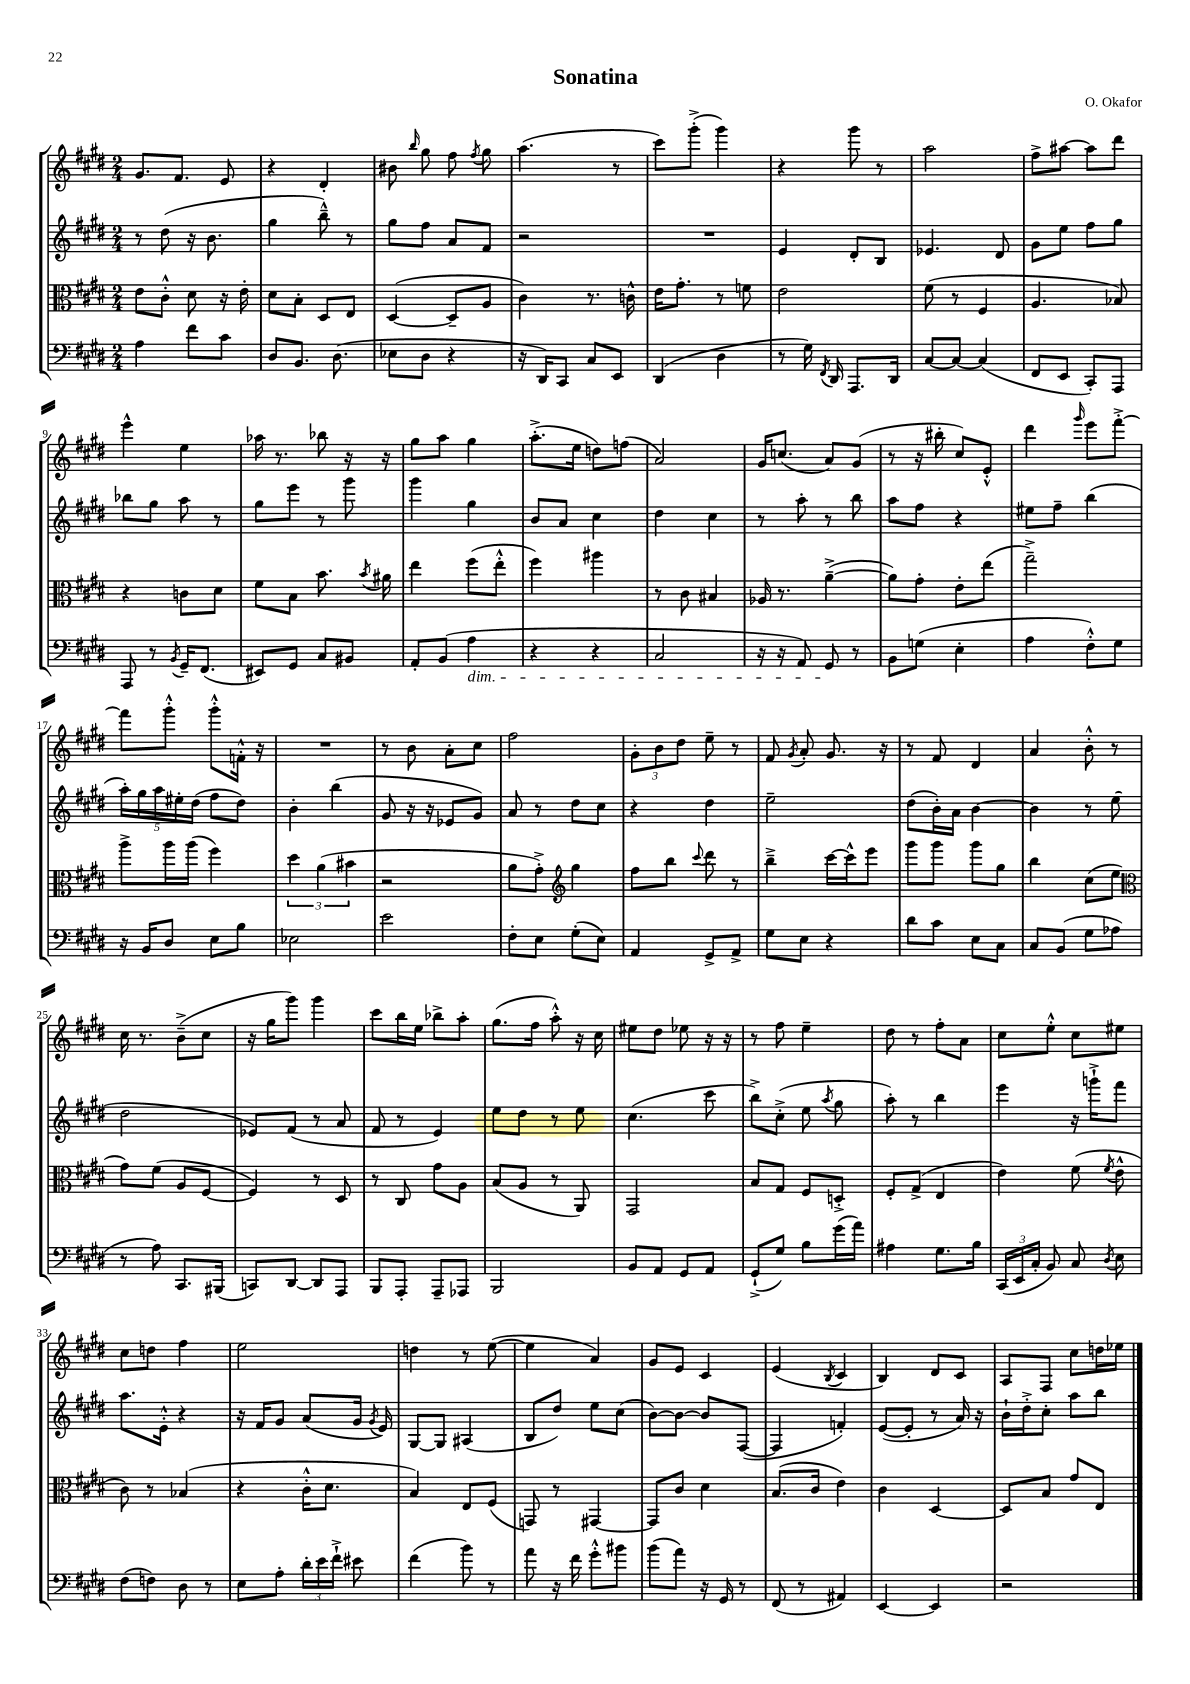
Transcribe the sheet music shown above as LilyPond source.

\header { title = "Sonatina" composer = "O. Okafor" }
<<
\new StaffGroup <<
\new Staff = "s0" {
    \clef treble \key e \major \numericTimeSignature \time 2/4
    \autoBeamOff gis'8.[ fis'8.] e'8 |
    r4 dis'4-. |
    bis'8 \grace { b''16 } gis''8 fis''8 \acciaccatura { fis''8 } gis''8 |
    a''4.( r8 |
    cis'''8[) gis'''8]-.->( gis'''4) |
    r4 gis'''8 r8 |
    a''2 |
    fis''8[-> ais''8]~ ais''8[ dis'''8] |
    e'''4-^ e''4 |
    aes''16 r8. bes''8 r16 r16 |
    gis''8[ a''8] gis''4 |
    a''8.[-.->( e''16] d''8[) f''8]( |
    a'2) |
    gis'16[ c''8.]( a'8[) gis'8]( |
    r8 r16 bis''16-. cis''8[) e'8]-.-^ |
    dis'''4 \grace { gis'''16 } e'''8[ fis'''8]~-.-> |
    fis'''8[ gis'''8]-.-^ gis'''8[-.-^ f'16]-.-^ r16 |
    R2 |
    r8 b'8 a'8[-. cis''8] |
    fis''2 |
    \tuplet 3/2 { gis'8[-. b'8 dis''8] } e''8-- r8 |
    fis'8 \acciaccatura { gis'8 } a'8-. gis'8. r16 |
    r8 fis'8 dis'4 |
    a'4 b'8-.-^ r8 |
    cis''16 r8. b'8[--->( cis''8] |
    r16 gis''16[ gis'''8]) gis'''4 |
    cis'''8[ b''16 e''16] bes''8[-> a''8]-. |
    gis''8.[( fis''16] a''8-.-^) r16 cis''16 |
    eis''8[ dis''8] ees''8 r16 r16 |
    r8 fis''8 e''4-- |
    dis''8 r8 fis''8[-. a'8] |
    cis''8[ e''8]-.-^ cis''8[ eis''8] |
    cis''8[ d''8] fis''4 |
    e''2 |
    d''4 r8 e''8~( |
    e''4 a'4) |
    gis'8[ e'8] cis'4 |
    e'4( \acciaccatura { b8 } cis'4 |
    b4) dis'8[ cis'8] |
    a8[ fis8] cis''8[ d''16 ees''16] \bar "|." |
}
\new Staff = "s1" {
    \clef treble \key e \major \numericTimeSignature \time 2/4
    \autoBeamOff r8 dis''8( r16 b'8. |
    gis''4 b''8---^) r8 |
    gis''8[ fis''8] a'8[ fis'8] |
    r2 |
    R2 |
    e'4 dis'8[-. b8] |
    ees'4. dis'8 |
    gis'8[ e''8] fis''8[ gis''8] |
    bes''8[ gis''8] a''8 r8 |
    gis''8[ e'''8] r8 gis'''8 |
    gis'''4 gis''4 |
    b'8[ a'8] cis''4 |
    dis''4 cis''4 |
    r8 a''8-. r8 b''8 |
    a''8[ fis''8] r4 |
    eis''8[ fis''8]-- b''4( |
    \tuplet 5/4 { a''16[-.) gis''16 a''16 eis''16-. dis''16]( } fis''8[ dis''8]) |
    b'4-. b''4( |
    gis'8 r16 r16 ees'8[ gis'8]) |
    a'8 r8 dis''8[ cis''8] |
    r4 dis''4 |
    e''2-- |
    dis''8[( b'16-.) a'16] b'4~ |
    b'4 r8 e''8( |
    dis''2 |
    ees'8[) fis'8]( r8 a'8 |
    fis'8 r8 e'4) |
    e''8[ dis''8] r8 e''8 |
    cis''4.( cis'''8 |
    b''8[->) cis''8]-.->( e''8 \acciaccatura { a''8 } gis''8 |
    a''8-.) r8 b''4 |
    e'''4 r16 g'''16[-!-> fis'''8] |
    a''8.[ e'16]-.-^ r4 |
    r16 fis'16[ gis'8] a'8[( gis'16] \acciaccatura { gis'8 } e'16) |
    gis8[~ gis8] ais4( |
    b8[ dis''8]) e''8[ cis''8]( |
    b'8[~) b'8]~ b'8[ fis8]~( |
    fis4 f'4-.) |
    e'8[~( e'8]-. r8 a'16) r16 |
    b'16[-! dis''16-.-> cis''8]-. a''8[ b''8] \bar "|." |
}
\new Staff = "s2" {
    \clef alto \key e \major \numericTimeSignature \time 2/4
    \autoBeamOff e'8[ cis'8]-.-^ dis'8 r16 e'16-. |
    dis'8[ b8]-. dis8[ e8] |
    dis4~( dis8[-- a8] |
    cis'4) r8. c'16-^ |
    e'16[ gis'8.]-. r8 f'8 |
    e'2 |
    fis'8( r8 fis4 |
    a4. bes8) |
    r4 c'8[ dis'8] |
    fis'8[ b8] b'8. \acciaccatura { b'8 } ais'16 |
    e''4 fis''8[( e''8]-.-^ |
    fis''4) ais''4 |
    r8 cis'8 bis4 |
    aes16 r8. a'4~--->( |
    a'8[) gis'8]-. e'8[-. e''8]( |
    gis''2--->) |
    a''8[-> a''16 a''16]( fis''4) |
    \tuplet 3/2 { dis''4 a'4( bis'4 } |
    r2 |
    a'8[ gis'8]-.->) \clef treble gis''4 |
    fis''8[ b''8] \appoggiatura { cis'''8 } dis'''8 r8 |
    b''4---> cis'''16[~ cis'''16-^ e'''8] |
    gis'''8[ gis'''8] gis'''8[ gis''8] |
    b''4 cis''8[( e''8] |
    \clef alto gis'8[) fis'8]( a8[ fis8]~ |
    fis4) r8 dis8 |
    r8 cis8 gis'8[ a8] |
    b8[( a8] r8 a,8) |
    gis,2 |
    b8[ gis8] fis8[ d8]-.-> |
    fis8[-. gis8]->( e4 |
    e'4) fis'8( \acciaccatura { fis'8 } e'8-^ |
    cis'8) r8 bes4( |
    r4 cis'16[-.-^ dis'8.] |
    b4) e8[ fis8]( |
    g,8) r8 gis,4~ |
    gis,8[ cis'8] dis'4 |
    b8.[( cis'16] e'4) |
    cis'4 dis4~ |
    dis8[ b8] gis'8[ e8] \bar "|." |
}
\new Staff = "s3" {
    \clef bass \key e \major \numericTimeSignature \time 2/4
    \autoBeamOff a4 fis'8[ cis'8] |
    dis8[ b,8.] dis8.( |
    ees8[ dis8] r4 |
    r16 dis,16[) cis,8] cis8[ e,8] |
    dis,4( dis4 |
    r8 gis16) \acciaccatura { fis,8 } dis,16 a,,8.[ dis,16] |
    cis8[~ cis8]~ cis4( |
    fis,8[ e,8] cis,8[-.) a,,8] |
    a,,8 r8 \acciaccatura { b,8 } gis,16[-- fis,8.]( |
    eis,8[) gis,8] cis8[ bis,8] |
    a,8[-. b,8]( a4\dim |
    r4 r4 |
    cis2 |
    r16 r16 a,8) gis,8\! r8 |
    b,8[ g8]( e4-. |
    a4 fis8[-.-^) gis8] |
    r16 b,16[ dis8] e8[ b8] |
    ees2 |
    e'2 |
    fis8[-. e8] gis8[-.( e8]) |
    a,4 gis,8[-> a,8]-> |
    gis8[ e8] r4 |
    dis'8[ cis'8] e8[ cis8] |
    cis8[ b,8]( gis8[ aes8] |
    r8 a8) cis,8.[ bis,,16]( |
    c,8[) dis,8]~ dis,8[ a,,8] |
    b,,8[ a,,8]-. a,,8[-- aes,,8] |
    b,,2 |
    b,8[ a,8] gis,8[ a,8] |
    gis,8[-!->( gis8]) b8[ gis'16( a'16]) |
    ais4 gis8.[ b16] |
    \tuplet 3/2 { cis,16[( e,16 cis16]-. } b,8) cis8 \acciaccatura { dis8 } e8 |
    fis8[( f8]) dis8 r8 |
    e8[ a8]-. \tuplet 3/2 { dis'16[-. e'16 fis'16]-!-> } eis'8 |
    fis'4( b'8) r8 |
    a'8 r16 fis'16 gis'8[-.-^ bis'8] |
    b'8[( a'8]) r16 gis,16 r8 |
    fis,8( r8 ais,4) |
    e,4~ e,4 |
    r2 \bar "|." |
}
>>
>>
